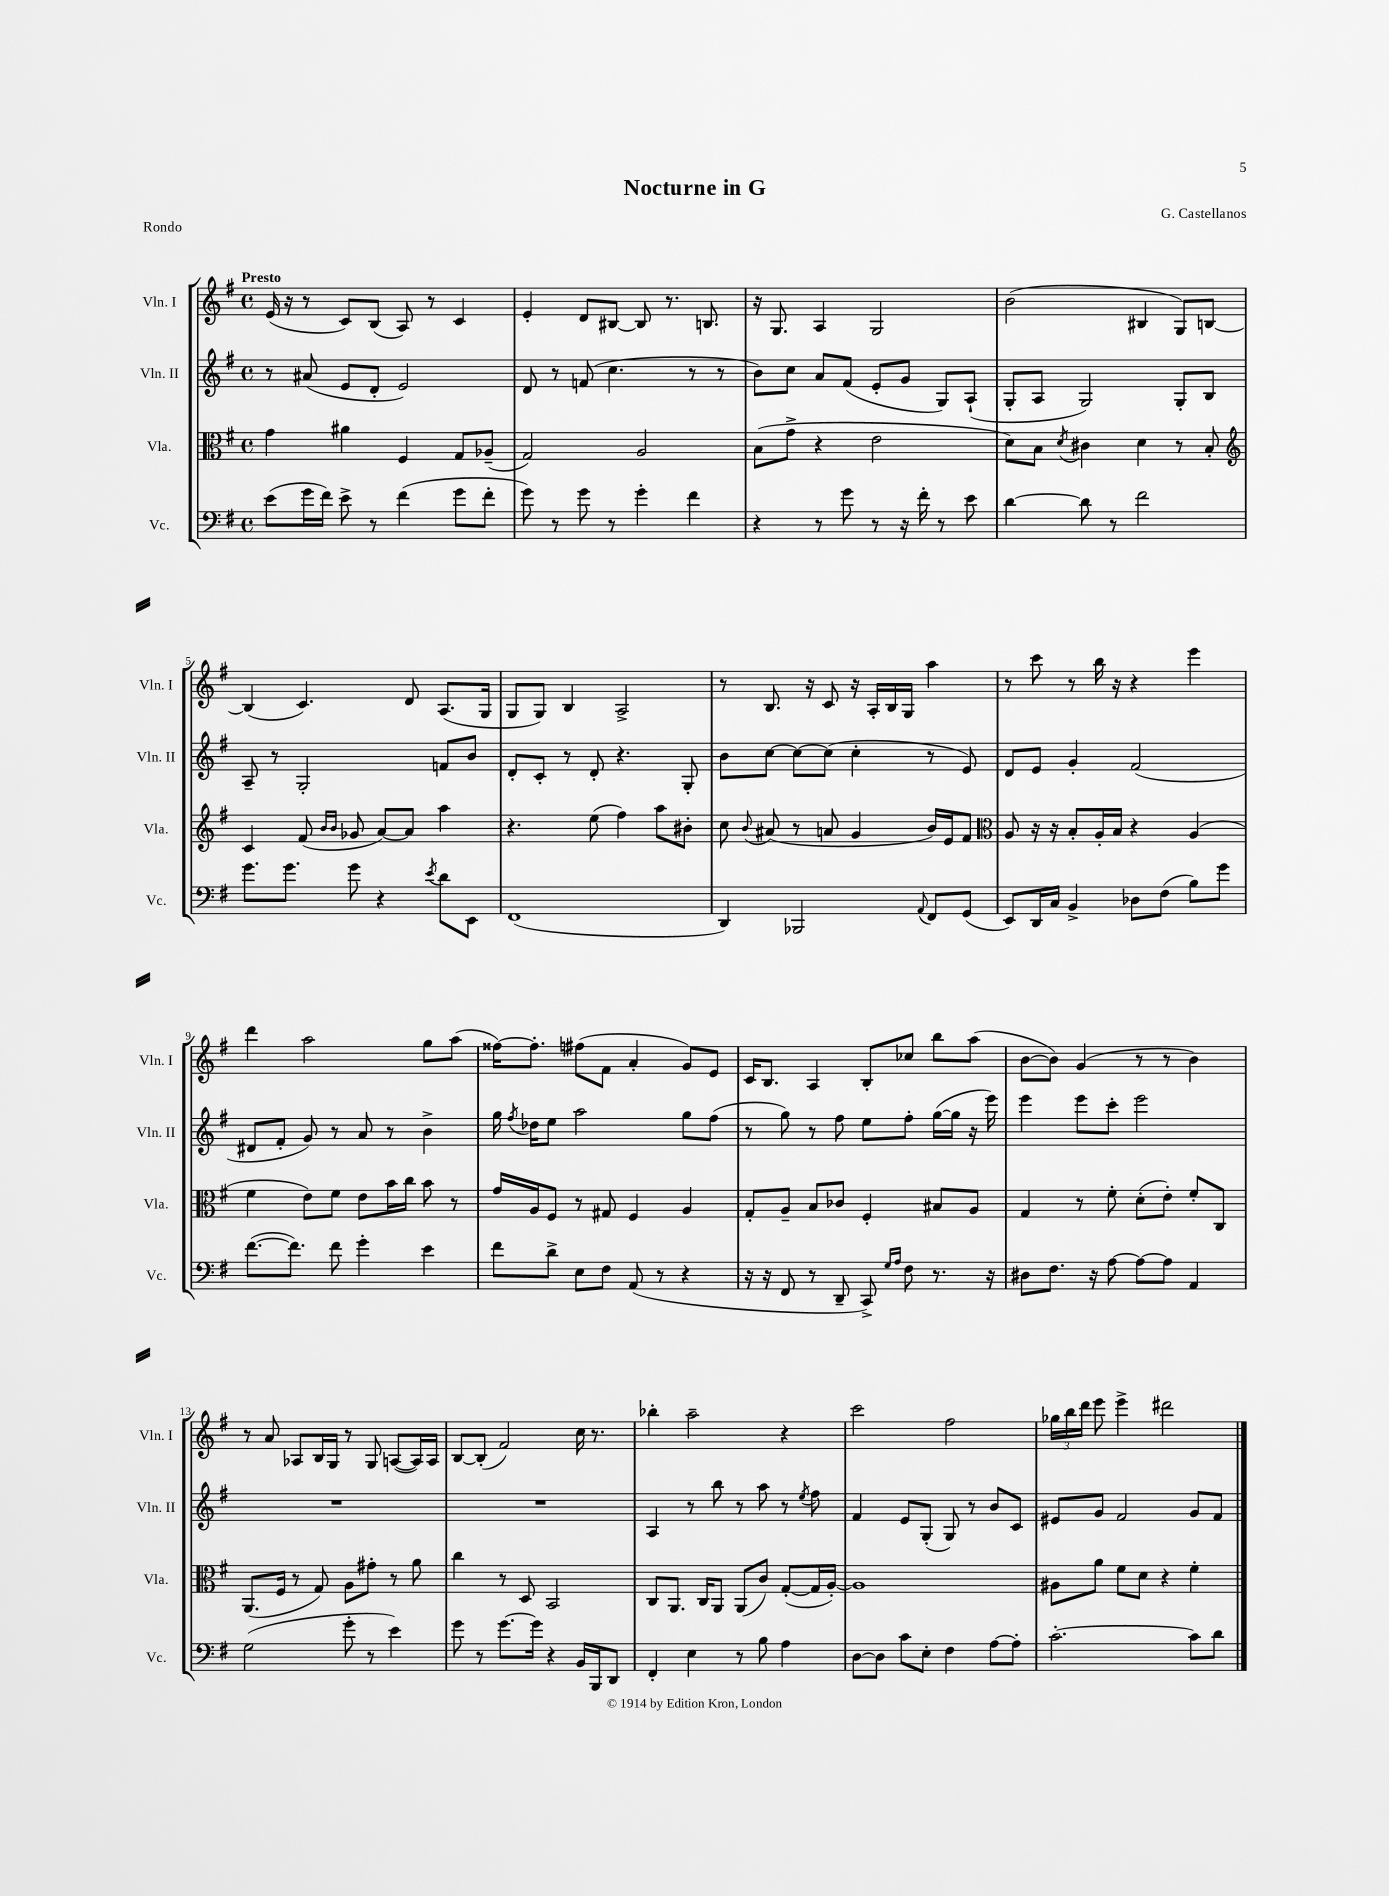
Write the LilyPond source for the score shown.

\header { title = "Nocturne in G" composer = "G. Castellanos" piece = "Rondo" }
<<
\new StaffGroup <<
\new Staff = "s0" \with { instrumentName = "Vln. I" shortInstrumentName = "Vln. I" } {
    \clef treble \key g \major \defaultTimeSignature \time 4/4 \tempo "Presto"
    \autoBeamOff e'16( r16 r8 c'8[) b8]( a8) r8 c'4 |
    e'4-. d'8[ bis8]~ bis8 r8. b8. |
    r16 g8. a4 g2 |
    b'2( bis4 g8[) b8]~ |
    b4( c'4.) d'8 a8.[( g16] |
    g8[ g8]) b4 a2-> |
    r8 b8. r16 c'8 r16 a16[-. b16 g16] a''4 |
    r8 c'''8 r8 b''16 r16 r4 e'''4 |
    d'''4 a''2 g''8[ a''8]( |
    fisis''16[~) fisis''8.]-. fis''8[( fis'8] a'4-. g'8[) e'8] |
    c'16[ b8.] a4 b8[-. ces''8] b''8[ a''8]( |
    b'8[~ b'8]) g'4( r8 r8 b'4) |
    r8 a'8 aes8[ b16 g16] r8 g8 a8[~( a16) a16] |
    b8[~ b8]-.( fis'2) c''16 r8. |
    bes''4-. a''2-- r4 |
    c'''2 fis''2 |
    \tuplet 3/2 { ges''16[ b''16 d'''16] } e'''8 e'''4-> dis'''2 \bar "|." |
}
\new Staff = "s1" \with { instrumentName = "Vln. II" shortInstrumentName = "Vln. II" } {
    \clef treble \key g \major \defaultTimeSignature \time 4/4
    \autoBeamOff r8 ais'8( e'8[ d'8]-. e'2) |
    d'8 r8 f'8( c''4. r8 r8 |
    b'8[) c''8] a'8[ fis'8]( e'8[-. g'8] g8[) a8]-!( |
    g8[-. a8] g2) g8[-. b8] |
    a8-- r8 g2-. f'8[ b'8] |
    d'8[-. c'8]-. r8 d'8-. r4. g8-. |
    b'8[ c''8]~ c''8[~ c''8]( c''4-. r8 e'8) |
    d'8[ e'8] g'4-. fis'2( |
    dis'8[ fis'8]-. g'8) r8 a'8 r8 b'4-> |
    g''16 \acciaccatura { fis''8 } des''16[ e''8] a''2 g''8[ fis''8]( |
    r8 g''8) r8 fis''8 e''8[ fis''8]-. g''16[~( g''16] r16 e'''16) |
    e'''4 e'''8[ c'''8]-. e'''2 |
    R1 |
    R1 |
    a4 r8 b''8 r8 a''8 r8 \acciaccatura { e''8 } fis''8 |
    fis'4 e'8[ g8]-.( g8) r8 b'8[ c'8] |
    eis'8[ g'8] fis'2 g'8[ fis'8] \bar "|." |
}
\new Staff = "s2" \with { instrumentName = "Vla." shortInstrumentName = "Vla." } {
    \clef alto \key g \major \defaultTimeSignature \time 4/4
    \autoBeamOff g'4 ais'4 fis4 g8[ aes8]--( |
    g2) a2 |
    b8[( g'8]-> r4 e'2 |
    d'8[) b8] \acciaccatura { d'8 } cis'4 d'4 r8 b8-. |
    \clef treble c'4 fis'8( \grace { b'16[ b'16] } ges'8 a'8[~) a'8] a''4 |
    r4. e''8( fis''4) a''8[ bis'8]-. |
    c''8 \appoggiatura { b'8 } ais'8( r8 a'8 g'4 b'16[) e'16 fis'8] |
    \clef alto a8 r16 r16 b8[-. a16-. b16] r4 a4( |
    fis'4 e'8[) fis'8] e'8[ b'16 c''16] b'8 r8 |
    g'16[ a16 fis8] r8 gis8 fis4 a4 |
    g8[-. a8]-- b8[ ces'8] fis4-. bis8[ a8] |
    g4 r8 fis'8-. d'8[-.( e'8]-.) fis'8[-. c8] |
    a,8.[( fis16] r8 g8) a8[ gis'8]-. r8 a'8 |
    c''4 r8 d8 b,2 |
    c8[ a,8.] c16[ a,8] a,8[( c'8]) g8[~-.( g16 a16]~-.) |
    a1 |
    ais8[ a'8] fis'8[ d'8] r4 fis'4-. \bar "|." |
}
\new Staff = "s3" \with { instrumentName = "Vc." shortInstrumentName = "Vc." } {
    \clef bass \key g \major \defaultTimeSignature \time 4/4
    \autoBeamOff e'8[( g'16 fis'16]) e'8-> r8 fis'4( g'8[ fis'8]-. |
    g'8) r8 g'8 r8 g'4-. fis'4 |
    r4 r8 g'8 r8 r16 fis'16-. r8 e'8 |
    d'4~ d'8 r8 fis'2 |
    g'8.[ g'8.] g'8 r4 \acciaccatura { e'8 } d'8[ e,8] |
    fis,1( |
    d,4) bes,,2 \appoggiatura { a,8 } fis,8[ g,8]( |
    e,8[) d,16 c16] b,4-> des8[ fis8]( b8[) g'8] |
    fis'8.[~( fis'8.]) fis'8 g'4-. e'4 |
    fis'8[ d'8]-> e8[ fis8] a,8( r8 r4 |
    r16 r16 fis,8 r8 d,8-- c,8->) \grace { g16[ a16] } fis8 r8. r16 |
    dis8[ fis8.] r16 a8~ a8[~ a8] a,4 |
    g2( g'8-. r8 e'4) |
    g'8 r8 g'8.[~ g'16] r4 b,16[ b,,16 d,8] |
    fis,4-. e4 r8 b8 a4 |
    d8[~ d8] c'8[ e8]-. fis4 a8[~ a8]-. |
    c'2.~-. c'8[ d'8] \bar "|." |
}
>>
>>
